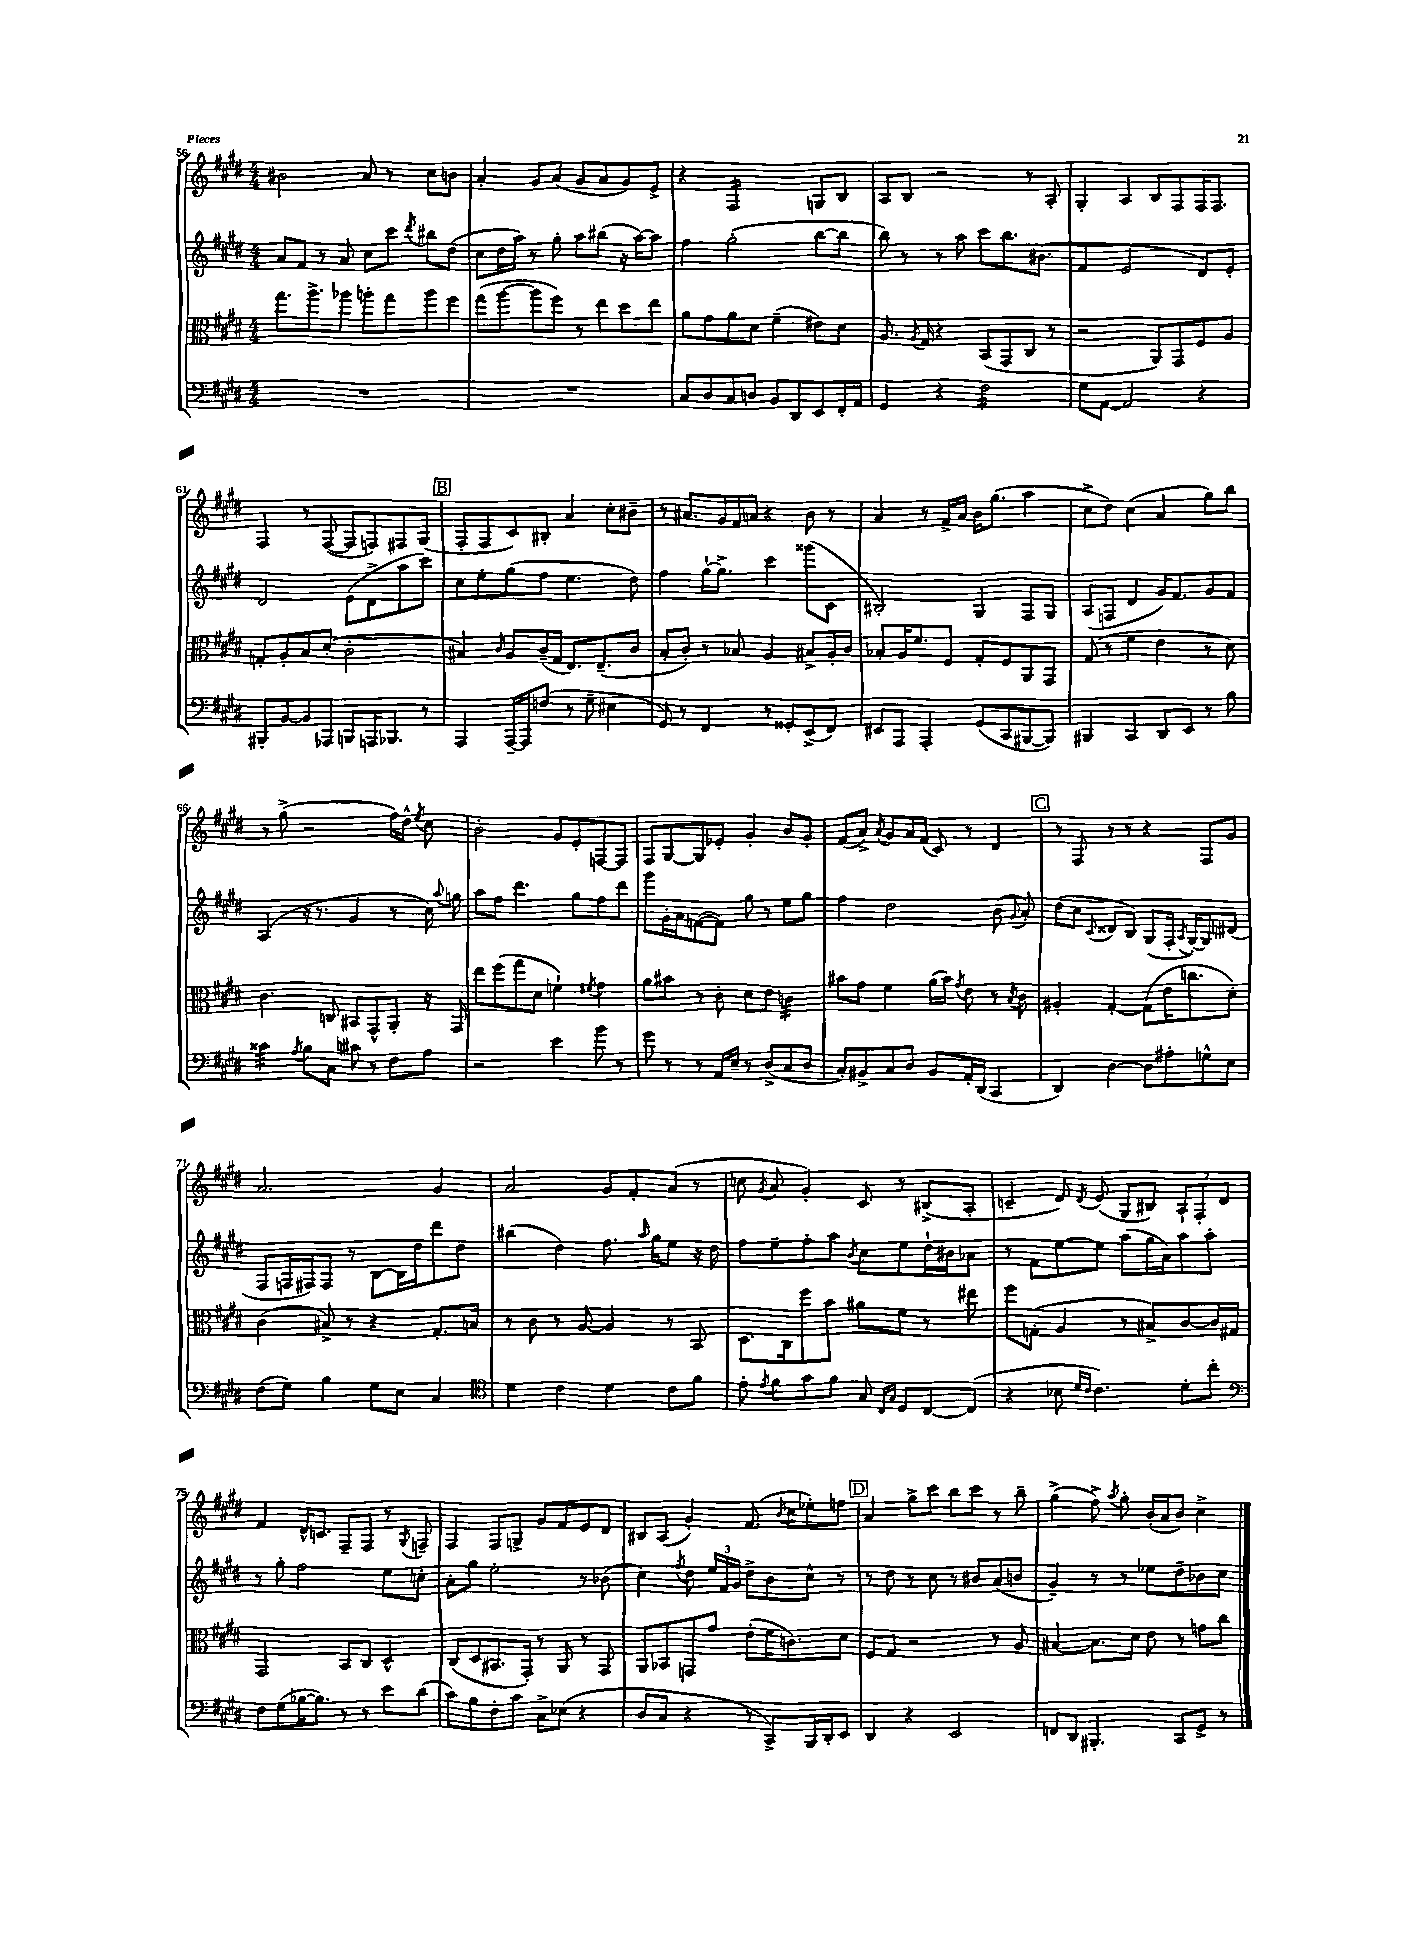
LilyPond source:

<<
\new StaffGroup <<
\new Staff = "s0" {
    \clef treble \key e \major \numericTimeSignature \time 4/4
    \autoBeamOff bis'2 a'8 r8 cis''8[ b'8] |
    a'4-. gis'8[ a'8]( gis'8[ a'8 gis'8) e'8]-> |
    r4 fis2:16 g8[ b8] |
    a8[ b8] r2 r8 a8-. |
    gis4-. a4 b8[ fis8 fis16 fis8.] |
    fis4 r8 fis8~( fis8[ f8) fis8 gis8]( |
    \mark \markup { \box "B" } fis8[-. fis8 cis'8) bis8]-. a'4 cis''8[-. bis'8]-- |
    r8 ais'8.[ gis'16 fis'16 a'16] r4 b'8 r8 |
    a'4 r8 fis'16[-> a'16] b'16[ gis''8.]( a''4 |
    cis''8[-> dis''8]) cis''4( a'4 gis''8[) b''8] |
    r8 gis''8->( r2 fis''16[) dis''16]-^ \acciaccatura { e''8 } cis''8 |
    b'2-. gis'8[ e'8-. f8~ f8] |
    fis8[ gis8~ gis8 ees'8]-. gis'4-. b'8[ gis'8]-. |
    fis'8[( a'8]->) \acciaccatura { a'8 } gis'8[ a'16 fis'16]( cis'8) r8 dis'4 |
    \mark \markup { \box "C" } r8 fis8 r8 r8 r4 fis8[ gis'8] |
    a'2. gis'4 |
    a'2 gis'8[ fis'8-. a'8]( r8 |
    c''8 \acciaccatura { gis'8 } a'8 gis'4-.) cis'8 r8 bis8[->( a8]-. |
    c'4-- dis'8) \acciaccatura { dis'8 } e'8( gis8[ bis8]) \tuplet 3/2 { a8[-! fis8-. dis'8] } |
    fis'4 dis'16[-^ c'8.] fis8[-- fis8] r8 \acciaccatura { gis8 } f8-- |
    fis4 fis8[ g8]-> gis'8[ fis'8 e'8 dis'8] |
    bis8[ a8]( gis'4-.) fis'8.( \acciaccatura { b'8 } cis''16[ ees''8-.) f''8] |
    \mark \markup { \box "D" } a'4 gis''8[-> cis'''8] b''8[ cis'''8] r8 b''8-- |
    gis''4->( fis''8->) \acciaccatura { a''8 } gis''8-. b'16[-.( a'16 b'8]) cis''4-> \bar "|." |
}
\new Staff = "s1" {
    \clef treble \key e \major \numericTimeSignature \time 4/4
    \autoBeamOff a'8[ fis'8] r8 a'8 cis''8[ cis'''8] \acciaccatura { dis'''8 } bis''8[ dis''8]( |
    cis''8[ dis''16 a''16]) r8 gis''8-. a''8[ bis''8]( r16 a''16[~) a''8] |
    fis''4 gis''2-.( b''8[~ b''8] |
    b''8) r8 r8 a''8 cis'''8[ b''8. bis'8.]( |
    fis'4 e'2 dis'8[) e'8]-. |
    dis'2 e'8[( dis'8-> a''8 cis'''8]) |
    \mark \markup { \box "B" } cis''8[ e''8-. gis''8( fis''8] e''4. dis''8) |
    fis''4 gis''16[~-! gis''8.]-> cis'''4 gisis'''8[( cis'8] |
    bis2-.) gis4 fis8[ gis8] |
    a8[( f8] dis'4 gis'16[) fis'8. gis'8 fis'8] |
    a4( r16 r8. gis'4 r8 cis''16) \appoggiatura { a''8 } g''16 |
    a''8[ fis''8] dis'''4. gis''8[ fis''8 dis'''8] |
    gis'''8[ gis'16-. a'16 f'8~( f'8]) gis''8 r8 e''8[ gis''8] |
    fis''4 dis''2 b'8( \appoggiatura { gis'8 } a'8-.) |
    \mark \markup { \box "C" } dis''8[( cis''8] \appoggiatura { cis'8 } disis'8[ b8]) gis8[( fis16]-. \acciaccatura { a8 } gis16[~-.) gis8 dis'8]( |
    fis8[ f16 fis16) fis8] r8 b8[~ b16 dis''16 dis'''8 dis''8] |
    bis''4( dis''4) fis''8. \grace { a''16 } gis''16[ e''8] r16 dis''16 |
    fis''8[ e''8-- fis''8-. a''8] \acciaccatura { b'8 } cis''8[ e''8 dis''16-! bis'16 aes'8] |
    r8 fis'8[ e''8~ e''8] a''8[( gis''16 a'16) a''8 a''8]-. |
    r8 gis''8-. fis''2 e''8[ c''8]-. |
    a'8[-. gis''8] e''2-. r8 bes'8( |
    cis''4) \acciaccatura { fis''8 } dis''8 \tuplet 3/2 { e''16[ fis'16 gis'16] } dis''8[-> b'8 cis''8]-^ r8 |
    \mark \markup { \box "D" } r8 dis''8 r8 cis''8 r8 bis'8[ a'8( b'8] |
    gis'4--) r8 r8 ees''8[ dis''8-- bes'8 cis''8] \bar "|." |
}
\new Staff = "s2" {
    \clef alto \key e \major \numericTimeSignature \time 4/4
    \autoBeamOff gis''8.[ a''8.-> aes''8] a''8[-. gis''8 a''8 fis''8] |
    gis''8[( a''8~ a''8 fis''8]) r8 e''8[ dis''8 e''8] |
    a'8[ gis'8 a'8 dis'8] fis'4--( eis'8[) dis'8] |
    a8. \acciaccatura { a8 } gis16 r4 b,8[( gis,8 cis8] r8 |
    r2 a,8[) gis,8 fis8 a8] |
    g8[-. a8-. b8 dis'8]-.( cis'2-. |
    \mark \markup { \box "B" } bis4) \grace { cis'16 } a8[ cis'16--( gis16] e8.[) e8.--( cis'8] |
    b8[-. cis'8]-.) r8 bes8 a4 bis8[-> a16-. cis'16] |
    bes8[-. a16 fis'8. fis8] gis8[-. fis8 a,8 gis,8] |
    gis8( r8 fis'4 e'4 r8 dis'8) |
    cis'4. c8 bis,8[ gis,8-^ a,8]-. r16 gis,16 |
    e''8[ fis''8( gis''8 dis'8] f'4-!) \acciaccatura { fis'8 } gis'4 |
    a'8[ bis'8] r8 cis'8-. dis'8[ e'8] c'4:32 |
    bis'8[ gis'8] fis'4 a'16[( bis'16]) \acciaccatura { gis'8 } e'8 r8 \acciaccatura { b8 } cis'8 |
    \mark \markup { \box "C" } ais4-. gis4~-. gis8[( e'16 c''8. dis'8]-.) |
    cis'4( bis8->) r8 r4 gis8.[-. b16] |
    r8 cis'8 r8 a8~ a4 r8 b,8 |
    dis8.[ cis16 fis''8 b'8] ais'8[ fis'8] r8 eis''8 |
    fis''8[ g8]-.( a4 r8 bis8[->) cis'8~ cis'16 gis16] |
    gis,2 b,8[ cis8] dis4-^ |
    cis8[( dis8 bis,8. gis,16]-.) r8 a,8 r8 gis,8 |
    a,8[ bes,8 g,8 gis'8] e'8[-.( fis'16 c'8.) dis'8] |
    \mark \markup { \box "D" } fis8[ gis8] r2 r8 a8 |
    bis4~ bis8.[ dis'16] e'8 r8 g'8[ cis''8] \bar "|." |
}
\new Staff = "s3" {
    \clef bass \key e \major \numericTimeSignature \time 4/4
    \autoBeamOff R1 |
    R1 |
    cis8[ dis8 cis8 d8] b,8[ dis,8 e,8 fis,16-. a,16] |
    gis,4 r4 fis2:16 |
    gis8[ a,8]~ a,2 r4 |
    bis,,8[-. b,8~ b,8 aes,,8] b,,8[ a,,16 bes,,8.] r8 |
    \mark \markup { \box "B" } a,,4 a,,16[~-- a,,16 f8]( r8 gis8-- eis4 |
    gis,8) r8 fis,4 r8 gisis,8[-. e,8->( fis,8]) |
    eis,8[ a,,8] a,,4-. gis,8[( cis,8 bis,,8~ bis,,8]) |
    bis,,4 cis,4 dis,8[ e,8] r8 b8 |
    cisis'4:32 \acciaccatura { a8 } b8[ cis8] cis'8 r8 fis8[ a8] |
    r2 e'4 b'8 r8 |
    gis'8 r8 r8 a,16[ e16]-- r8 dis8[->( cis8 dis8] |
    cis8[-.) bis,8-> cis8 dis8] bis,8[ a,16-. dis,16]( cis,4 |
    \mark \markup { \box "C" } dis,4) dis4~ dis8[ ais8-. g8-^ e8] |
    fis8[( gis8]) b4 gis8[ e8] cis4 |
    \clef tenor dis'4 cis'4 dis'4 cis'8[ fis'8] |
    e'8-. \acciaccatura { e'8 } fis'8[ gis'8 fis'8] gis8 \grace { cis16[ gis16] } dis8[ cis8~ cis8]( |
    r4 bes8 \grace { dis'16[ cis'16] } cis'4.) dis'8[-. cis''8]-. |
    \clef bass fis8[ gis8( bes16~ bes8.]) r8 r8 e'8[ dis'8]( |
    cis'8[) b8 fis8-. cis'8] cis8[-> ees8]( r4 |
    dis8[ cis8] r4 r8 cis,8[->) b,,16 dis,16-. e,8] |
    \mark \markup { \box "D" } dis,4 r4 e,2 |
    f,8[ dis,8] bis,,4.-. cis,8[ gis,8]-> r8 \bar "|." |
}
>>
>>
\layout { \context { \Score currentBarNumber = #56 } }
